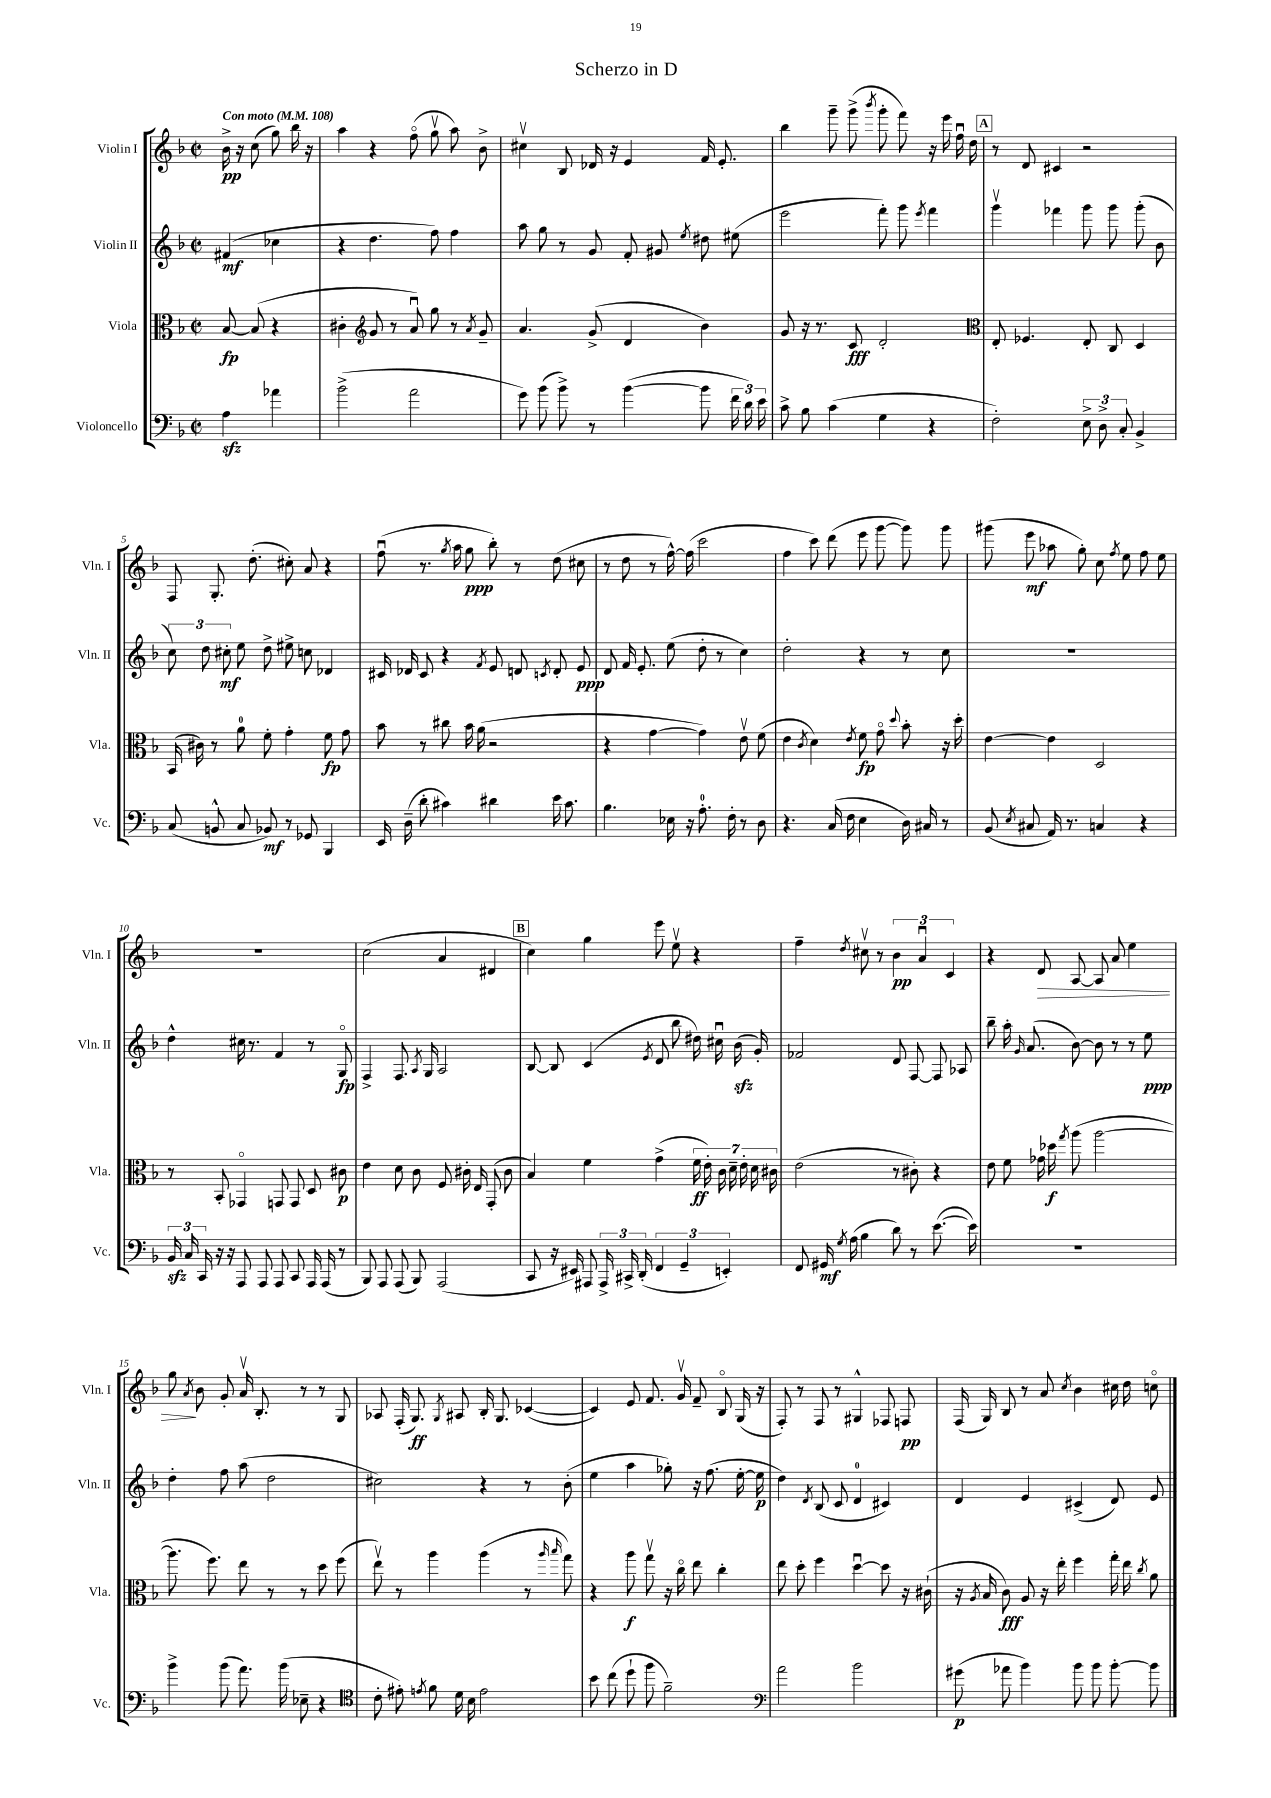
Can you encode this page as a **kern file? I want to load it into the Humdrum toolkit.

**kern	**kern	**kern	**kern
*staff4	*staff3	*staff2	*staff1
*clefF4	*clefC3	*clefG2	*clefG2
*k[b-]	*k[b-]	*k[b-]	*k[b-]
*M2/2	*M2/2	*M2/2	*M2/2
*met(c|)	*met(c|)	*met(c|)	*met(c|)
*MM108	*MM108	*MM108	*MM108
4A	[8B-	(4f#	16b-^
.	.	.	16r
.	(8B-]	.	(8cc
4a-	4r	4cc-	8gg)
.	.	.	16bb-
.	.	.	16r
=	=	=	=
(2b-^	4c#'	4r	4aa
*	*clefG2	*	*
.	8g	4.dd	4r
.	8r	.	.
2a	8au)	.	(8ffo
.	8gg	8ff)	8ggv
.	8r	4ff	8aa)
.	8qa	.	.
.	8g~	.	8b-^
=	=	=	=
8g)	4.a	8aa	4cc#v
(8b-	.	8gg	.
8b-^)	.	8r	8B-
8r	(8g^	8g	16d-
.	.	.	16r
([4b-	4d	8f'	4e
.	.	8g#	.
.	.	8qee	.
8b-]	4b-)	8dd#	16f
.	.	.	8.e'
24f	.	(8ee#	.
24d)	.	.	.
24e	.	.	.
=	=	=	=
8c^	8g	2eee	4bb-
8B-	16r	.	.
.	8.r	.	.
(4c	.	.	8ggg~
.	8c	.	(8ggg^
.	.	.	8qbbb-
4G	2d'	8fff')	8ggg'
.	.	8ggg	8fff)
.	.	8qeee	.
4r	.	4fff	16r
.	.	.	16eee
.	.	.	16ffu
.	.	.	16dd
=	=	=	=
*	*clefC3	*	*
2F')	8E'	4gggv	8r
.	4.F-	.	8d
.	.	4fff-	4c#
12E^	8E'	8ggg	2r
12D^	.	.	.
.	8C	8ggg	.
12C'	.	.	.
4BB-^	4D	(8ggg'	.
.	.	8b-	.
=	=	=	=
(8C	(16BB-	12cc)	8F
.	16c#)	.	.
.	.	12dd	.
8BB^^	8r	.	8.G'
.	.	12cc#'	.
8C	8a	8ee	.
.	.	.	(8.dd'
8BB-)	8f'	8dd^	.
8r	4g'	8ee#^	8cc#')
8GG-	.	8cc	8a
4BBB-	8f	4d-	4r
.	8g	.	.
=	=	=	=
16EE	8b-	16c#	(8ffu
(16D~	.	16d-	.
8d'	8r	8c#	8.r
4c#)	8cc#	4r	.
.	.	.	8qgg
.	.	.	16aa
.	16b-	.	8gg
.	(16a	.	.
.	.	8qf	.
4d#	2r	8e	8bb-')
.	.	8d	8r
.	.	8qc	.
16e	.	8d'	(8dd
8.c#	.	.	.
.	.	8e	8cc#
=	=	=	=
4.B-	4r	8d	8r
.	.	16f	8dd
.	.	8.e'	.
.	[4g	.	8r
16E-	.	(8ee	[16ff^^)
16r	.	.	(16ff]
8.A'	4g])	8dd'	2ccc
.	.	8r	.
16F'	.	.	.
8r	8ev	4cc)	.
8D	(8f	.	.
=	=	=	=
4.r	4e	2dd'	4ff
.	8qc	.	.
.	4d)	.	8ccc)
(16C	.	.	(8ddd
16F	.	.	.
.	8qe	.	.
4E	8f	4r	8eee
.	8go	.	[8ggg
.	8qqdd	.	.
16D)	8b-'	8r	8ggg])
16C#	.	.	.
8r	16r	8cc	8ggg
.	16dd'	.	.
=	=	=	=
(8BB-	[4e	1r	(8ggg#
8qE	.	.	.
8C#	.	.	8eee
16AA)	4e]	.	8aa-
8.r	.	.	.
.	.	.	8gg')
4C	2D	.	8cc
.	.	.	8qff
.	.	.	8ee
4r	.	.	8ff
.	.	.	8ee
=	=	=	=
24BB-	8r	4dd^^	1r
24C	.	.	.
24CC	.	.	.
16r	8BB-'	.	.
16r	.	.	.
8AAA	4GG-o	16cc#	.
.	.	8.r	.
8AAA	.	.	.
8AAA	8GG	4f	.
8CC	8GG	.	.
16AAA	8D	8r	.
(16AAA	.	.	.
8r	8c#	8Go	.
=	=	=	=
8BBB-)	4e	4F^	(2cc
8AAA	.	.	.
(8AAA	8d	8.F	.
8BBB-)	8c	.	.
.	.	8qA	.
.	.	16G	.
(2AAA	8F	2A	4a
.	16c#'	.	.
.	16E	.	.
.	(8GG'	.	4d#
.	8c#	.	.
=	=	=	=
8CC	4B-)	[8B-	4cc)
16r	.	8B-]	.
16EE#)	.	.	.
8AAA#	4f	(4c	4gg
24AAA#^	.	.	.
24CC#^	.	.	.
(24DD'	.	.	.
.	.	8qe	.
6FF	(4g^	8d	8eee
.	.	8bb-	8eev
6GG~	.	.	.
.	28f	16dd#)	4r
.	28e')	.	.
.	.	16cc#u	.
.	28c	.	.
6EE')	.	.	.
.	28d~	.	.
.	.	(16b-	.
.	28e'	.	.
.	28d	.	.
.	.	16g')	.
.	28c#	.	.
=	=	=	=
8FF	(2e	2f-	4ff~
16GG#	.	.	.
8qG	.	.	.
(16A	.	.	.
.	.	.	8qdd
4B-	.	.	8cc#v
.	.	.	8r
8d)	8r	8d	6b-
8r	8c#')	[8F	.
.	.	.	6au
([8.e	4r	8F]	.
.	.	.	6c
.	.	8A-	.
16e])	.	.	.
=	=	=	=
1r	8e	8bb-~	4r
.	8f	16aa'	.
.	.	16qqg	.
.	.	(8.a	.
.	16g-	.	8d
.	16dd-	.	.
.	8qgg	.	.
.	(8aa	[8b-)	[8A
.	[2aa	8b-]	8A]
.	.	8r	8a
.	.	8r	4ee
.	.	8ee	.
=	=	=	=
4b-^	8.aa]	4dd'	8gg
.	.	.	8qa
.	.	.	8b-
.	8.ff)	.	.
(8b-	.	8ff	8g'
8.a)	8ee	(8aa	16av
.	.	.	8.B-'
.	8r	2dd	.
(16b-	.	.	.
8E-~	8r	.	8r
4r	8dd	.	8r
.	(8ff	.	8G
=	=	=	=
*clefC4	*	*	*
8c'	8eev)	2cc#)	8A-
8e#')	8r	.	(16F'
.	.	.	8.G)
8qe	.	.	.
8f	4aa	.	.
.	.	.	8qG
16d	.	.	8A#
16B-	.	.	.
2e	(4aa	4r	16B-'
.	.	.	8.G
.	8r	8r	([4c-
.	16qqaa	.	.
.	16qqbb-	.	.
.	8gg)	(8b-'	.
=	=	=	=
8b-	4r	4ee	4c-])
(8cc	.	.	.
8dd`	8aa	4aa	8e
8ff	8ggv	.	8.f
2f~)	16r	8gg-')	.
.	16cco	.	16gv
.	8ee	16r	8f~
.	.	(8.ff	.
.	4cc'	.	8B-o
.	.	[16ee'	(16G
.	.	16ee]	16r
=	=	=	=
*clefF4	*	*	*
2a	8ee	4dd)	8F')
.	8dd'	.	8r
.	.	8qd	.
.	4ff	(8B-	8F
.	.	8c	8r
2b-	[4ddu	4d	4G#^^
.	8dd]	4c#)	8F-
.	16r	.	8F
.	(16c#`	.	.
=	=	=	=
(8g#	16r	4d	(16F
.	8qA	.	.
.	16B-	.	16G)
8a-	8c)	.	8B-
4b-)	8A	4e	8r
.	16r	.	8a
.	16ee'	.	.
.	.	.	8qcc
8b-	4ff	(4c#^	4b-
8b-	.	.	.
[8b-'	16gg'	8d)	16cc#
.	16ee	.	16dd
.	8qcc	.	.
8b-]	8a	8e	8cco
==	==	==	==
*-	*-	*-	*-
